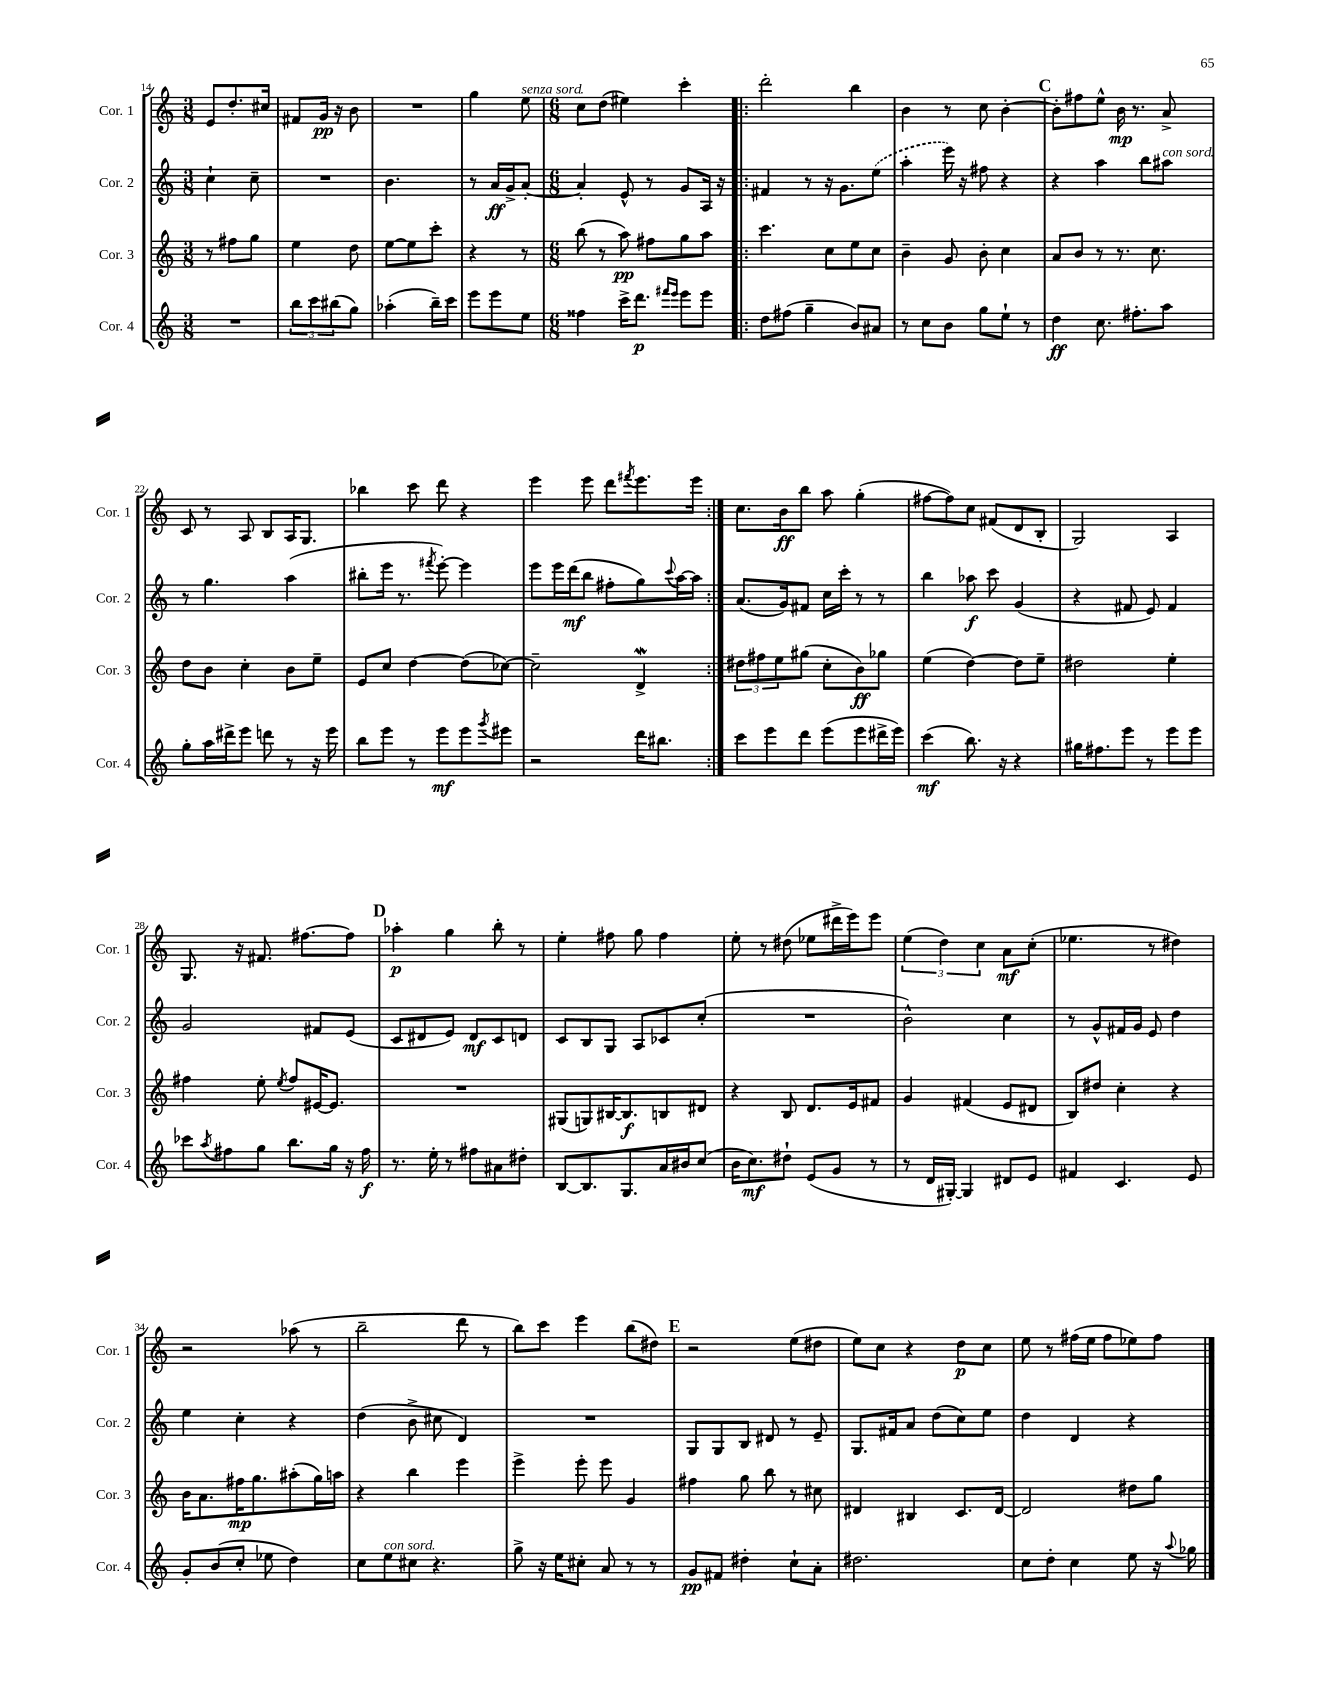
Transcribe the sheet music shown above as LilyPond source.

<<
\new StaffGroup <<
\new Staff = "s0" \with { instrumentName = "Cor. 1" shortInstrumentName = "Cor. 1" } {
    \clef treble \key c \major \numericTimeSignature \time 3/8
    e'8 d''8.-. cis''16 |
    fis'8 g'16\pp r16 b'8 |
    R4. |
    g''4 e''8^\markup { \italic "senza sord." } |
    \numericTimeSignature \time 6/8 c''8 d''8( eis''4) c'''4-. |
    \repeat volta 2 { d'''2-. b''4 |
    b'4 r8 c''8 b'4~-. |
    \mark \markup { \bold "C" } b'8-. fis''8 e''8-^ b'16\mp r8. a'8-> |
    c'8 r8 a8 b8 a16 g8. |
    bes''4 c'''8 d'''8 r4 |
    e'''4 e'''8 d'''8 \acciaccatura { fis'''8 } e'''8. e'''16 | }
    c''8. b'16\ff b''8 a''8 g''4-.( |
    fis''8~ fis''8) c''8 fis'8( d'8 b8-. |
    g2) a4 |
    g8. r16 fis'8. fis''8.~ fis''8 |
    \mark \markup { \bold "D" } aes''4-.\p g''4 b''8-. r8 |
    e''4-. fis''8 g''8 fis''4 |
    e''8-. r8 dis''8( ees''8 dis'''16-> e'''16) e'''8 |
    \tuplet 3/2 { e''4( d''4) c''4 } a'8\mf c''8-.( |
    ees''4. r8 dis''4) |
    r2 aes''8( r8 |
    b''2-- d'''8 r8 |
    b''8) c'''8 e'''4 b''8( dis''8) |
    \mark \markup { \bold "E" } r2 e''8( dis''8 |
    e''8) c''8 r4 d''8\p c''8 |
    e''8 r8 fis''16( e''16 fis''8 ees''8) fis''8 \bar "|." |
}
\new Staff = "s1" \with { instrumentName = "Cor. 2" shortInstrumentName = "Cor. 2" } {
    \clef treble \key c \major \numericTimeSignature \time 3/8
    c''4-! c''8-- |
    R4. |
    b'4. |
    r8 a'16\ff g'16-> a'8~-. |
    \numericTimeSignature \time 6/8 a'4-. e'8-^ r8 g'8 a16 r16 |
    \repeat volta 2 { fis'4 r8 r16 g'8. \once \slurDashed e''8( |
    a''4-. e'''16) r16 fis''8 r4 |
    \mark \markup { \bold "C" } r4 a''4 b''8 ais''8^\markup { \italic "con sord." } |
    r8 g''4. a''4( |
    bis''8-. e'''16 r8. \acciaccatura { fis'''8 } e'''8~-.) e'''4 |
    e'''8 e'''16 d'''16\mf( b''8 fis''8-. g''8) \appoggiatura { c'''8 } a''16~ a''16 | }
    a'8.( g'16) fis'8 c''16 c'''16-. r8 r8 |
    b''4 aes''8\f c'''8 g'4( |
    r4 fis'8 e'8) fis'4 |
    g'2 fis'8 e'8( |
    \mark \markup { \bold "D" } c'8 dis'8 e'8) dis'8\mf c'8 d'8 |
    c'8 b8 g8 a8 ces'8 c''8-.( |
    R2. |
    b'2-^) c''4 |
    r8 g'8-^ fis'16 g'16 e'8 d''4 |
    e''4 c''4-. r4 |
    d''4( b'8-> cis''8 d'4) |
    R2. |
    \mark \markup { \bold "E" } g8 g8 b8 dis'8 r8 e'8-- |
    g8. fis'16 a'8 d''8( c''8) e''8 |
    d''4 d'4 r4 \bar "|." |
}
\new Staff = "s2" \with { instrumentName = "Cor. 3" shortInstrumentName = "Cor. 3" } {
    \clef treble \key c \major \numericTimeSignature \time 3/8
    r8 fis''8 g''8 |
    e''4 d''8 |
    e''8~ e''8 c'''8-. |
    r4 r8 |
    \numericTimeSignature \time 6/8 b''8( r8 a''8\pp) fis''8 g''8 a''8 |
    \repeat volta 2 { c'''4. c''8 e''8 c''8 |
    b'4-- g'8 b'8-. c''4 |
    \mark \markup { \bold "C" } a'8 b'8 r8 r8. c''8. |
    d''8 b'8 c''4-. b'8 e''8-- |
    e'8 c''8 d''4~ d''8( ces''8~) |
    ces''2-- d'4->\mordent | }
    \tuplet 3/2 { dis''8 fis''8 e''8 } gis''8( c''8-. b'8\ff) ges''8 |
    e''4( d''4~) d''8 e''8-- |
    dis''2 e''4-. |
    fis''4 e''8-. \acciaccatura { e''8 } fis''8 eis'16~ eis'8. |
    \mark \markup { \bold "D" } R2. |
    gis8( g8) bis16~ bis8.\f b8 dis'8 |
    r4 b8 d'8. e'16 fis'8 |
    g'4 fis'4( e'8 dis'8 |
    b8) dis''8 c''4-. r4 |
    b'16 a'8. fis''16\mp g''8. ais''8-.( g''16) a''16 |
    r4 b''4 e'''4 |
    e'''4-> e'''8-. e'''8 g'4 |
    \mark \markup { \bold "E" } fis''4 g''8 b''8 r8 cis''8 |
    dis'4 bis4 c'8. dis'16~ |
    dis'2 dis''8 g''8 \bar "|." |
}
\new Staff = "s3" \with { instrumentName = "Cor. 4" shortInstrumentName = "Cor. 4" } {
    \clef treble \key c \major \numericTimeSignature \time 3/8
    R4. |
    \tuplet 3/2 { b''8 c'''8 bis''8( } g''8) |
    aes''4-.( b''16--) c'''16 |
    e'''8 e'''8 e''8 |
    \numericTimeSignature \time 6/8 fisis''4 c'''16-> d'''8.\p \grace { fis'''16 e'''16 } e'''8 e'''8 |
    \repeat volta 2 { d''8 fis''8( g''4-- b'8) ais'8 |
    r8 c''8 b'8 g''8 e''8-! r8 |
    \mark \markup { \bold "C" } d''4\ff c''8. fis''8.-. a''8 |
    g''8-. a''16 dis'''16-> e'''8 d'''8 r8 r16 e'''16 |
    b''8 e'''8 r8 e'''8\mf e'''8 \acciaccatura { g'''8 } eis'''8 |
    r2 d'''16 bis''8. | }
    c'''8 e'''8 d'''8 e'''8( e'''8 dis'''16-> e'''16) |
    c'''4\mf( b''8.) r16 r4 |
    gis''16 fis''8. e'''8 r8 e'''8 e'''8 |
    ces'''8 \acciaccatura { a''8 } fis''8 g''8 b''8. g''16 r16 fis''16\f |
    \mark \markup { \bold "D" } r8. e''16-. r8 fis''8 ais'8 dis''8-. |
    b8~ b8. g8. a'16 bis'16 c''8( |
    b'16 c''8.\mf) dis''8-! e'8( g'8 r8 |
    r8 d'16 gis16~-.) gis4 dis'8 e'8 |
    fis'4 c'4. e'8 |
    g'8-. b'8( c''8-. ees''8 d''4) |
    c''8 e''8^\markup { \italic "con sord." } cis''8 r4. |
    g''8-> r16 e''16 cis''8-. a'8 r8 r8 |
    \mark \markup { \bold "E" } g'8\pp fis'8 dis''4-. c''8-! a'8-. |
    dis''2. |
    c''8 d''8-. c''4 e''8 r16 \appoggiatura { a''8 } ges''16 \bar "|." |
}
>>
>>
\layout { \context { \Score currentBarNumber = #14 } }
